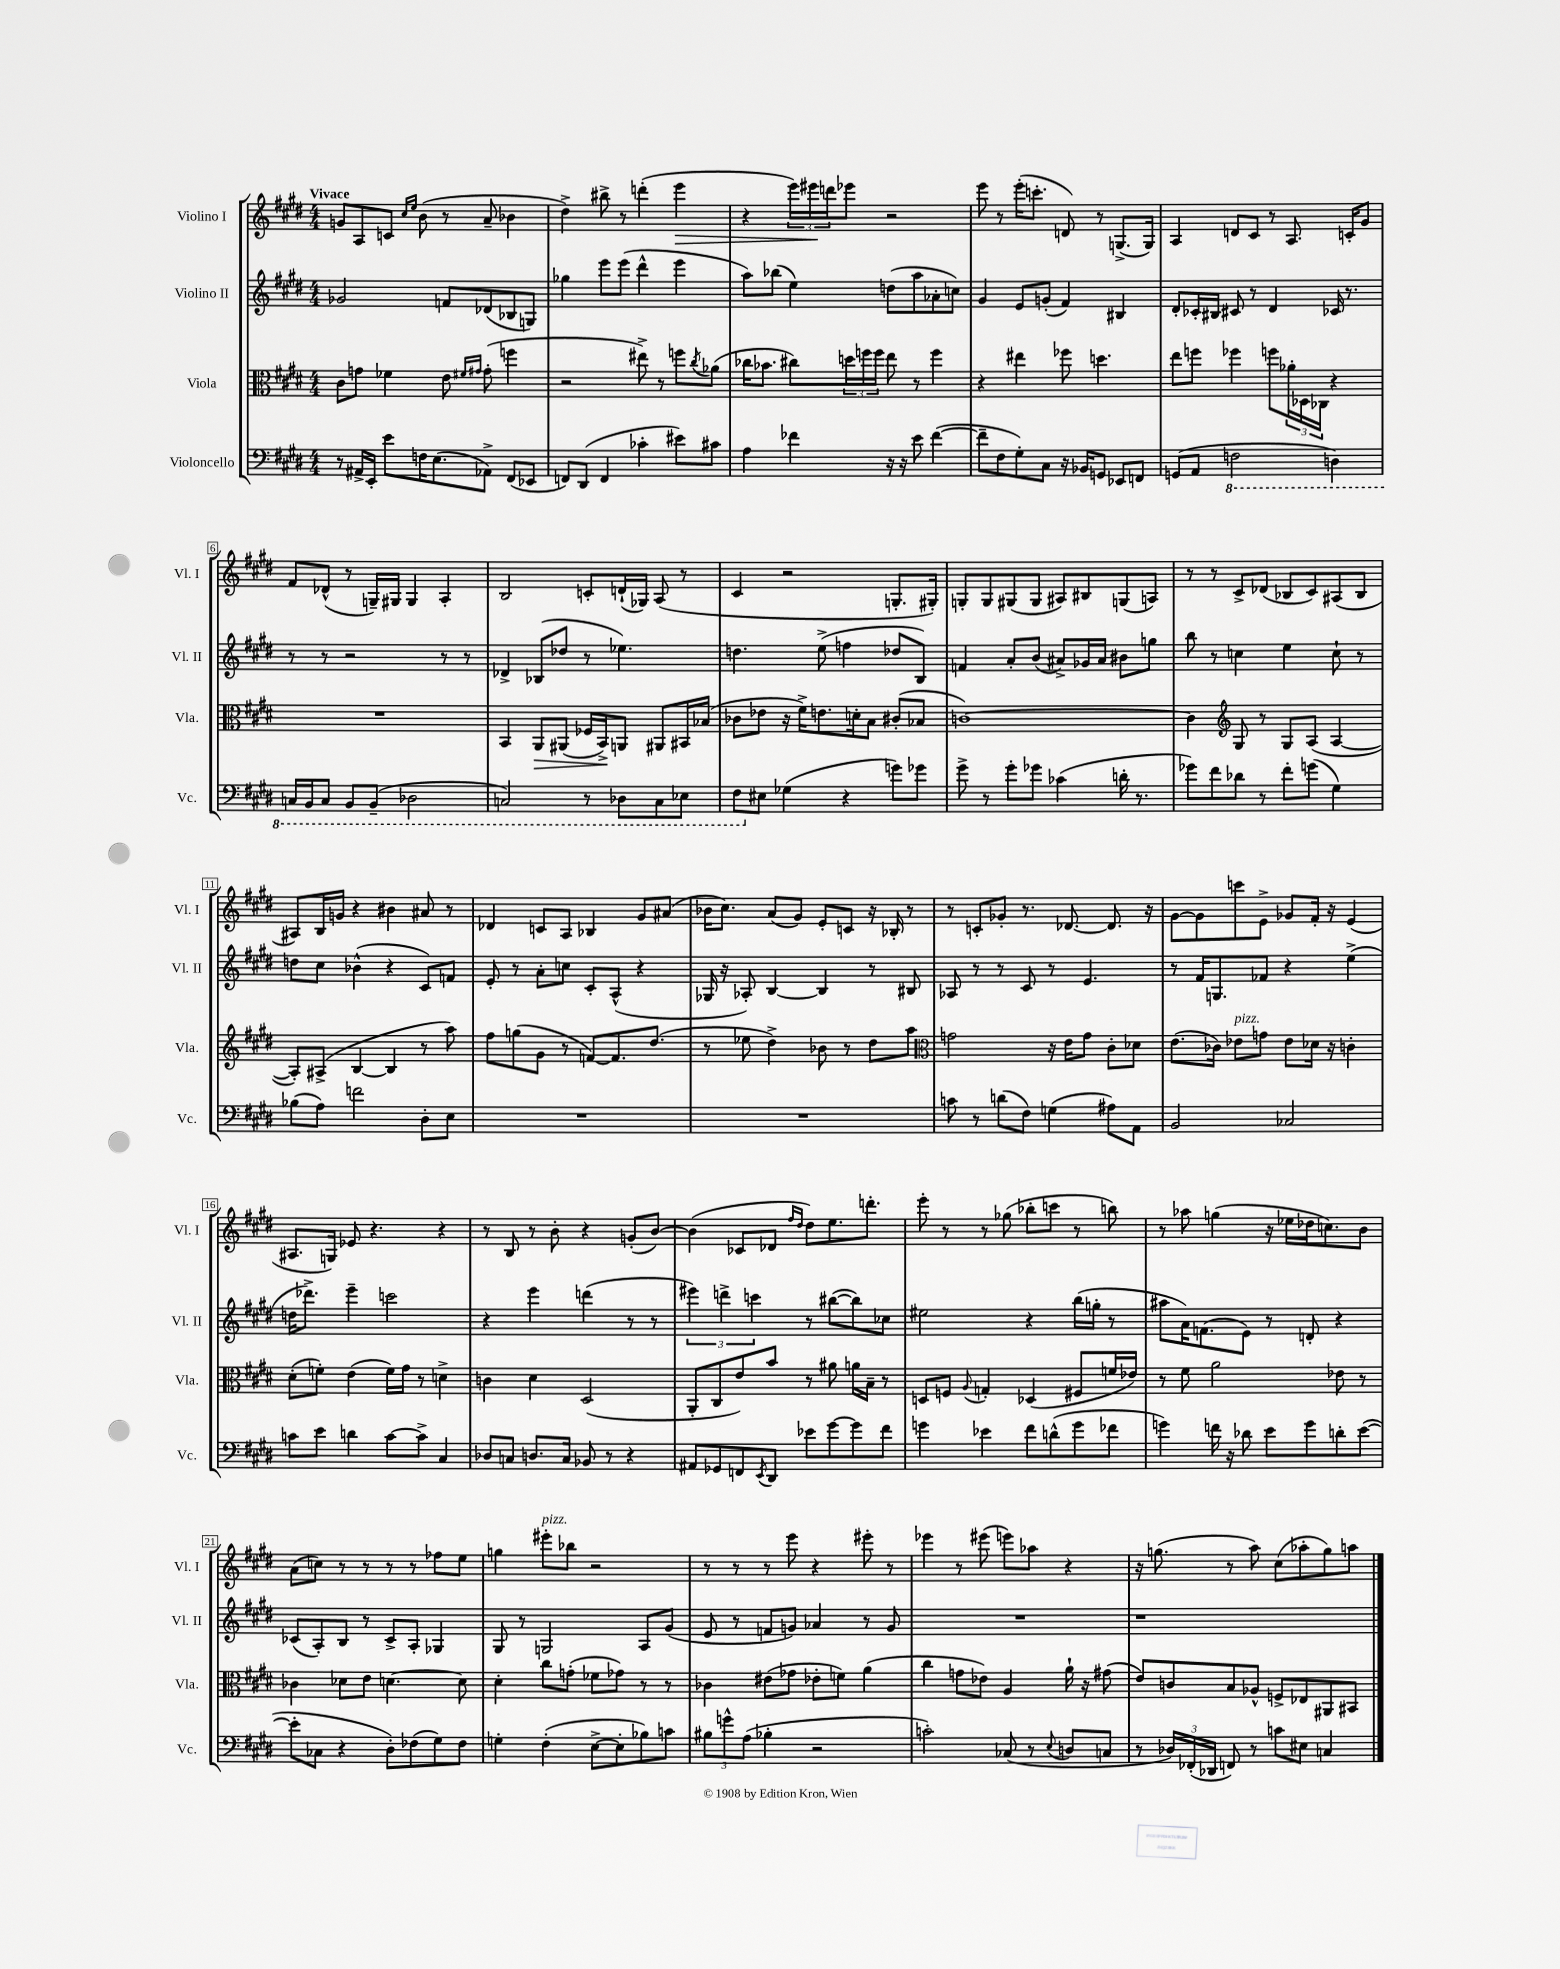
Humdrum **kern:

**kern	**kern	**kern	**kern
*staff4	*staff3	*staff2	*staff1
*clefF4	*clefC3	*clefG2	*clefG2
*k[f#c#g#d#]	*k[f#c#g#d#]	*k[f#c#g#d#]	*k[f#c#g#d#]
*M4/4	*M4/4	*M4/4	*M4/4
8r	8c#	2g-	8g
16AA#^	8g	.	8A
16EE'	.	.	.
8e	4f-	.	8c
.	.	.	16qqcc#
.	.	.	16qqee
16F	.	.	(8b
(8.E	.	.	.
.	8e	8f	8r
.	16qqf#	.	.
.	16qqg#	.	.
8AA-^)	(8g#'	(8d-	8a~
(8FF#	4ff	8B-	4b-
8EE-	.	8G)	.
=	=	=	=
8FF)	2r	4gg-	4dd#^)
(8DD#	.	.	.
4FF	.	8eee	8bb#^
.	.	(8eee	8r
4c-'	8ee#^)	4ddd#^^	(4ddd'
.	8r	.	.
8e#)	8ff	4eee	4eee
.	8qcc#	.	.
8c#	(8a-	.	.
=	=	=	=
4A	16cc-	8aa)	4r
.	8.b-	.	.
.	.	(8bb-	.
4f-	8cc#)	4ee)	24eee)
.	.	.	24eee#
.	.	.	24ddd
.	24dd	.	8eee-
.	24ff	.	.
.	24ff	.	.
16r	8ee	(8dd	2r
16r	.	.	.
8e	8r	8aa	.
([4f-	4ff	8a-'	.
.	.	8cc)	.
=	=	=	=
8f-~]	4r	4g#	8eee
8F#	.	.	8r
8G#')	4ee#	8e	(16eee'
.	.	.	8.ccc'
8C#	.	(8g'	.
16r	8ff-	4f#)	8d)
16BB-	.	.	.
8GG	4.dd	.	8r
8EE-	.	4B#	(8.G^
8FF	.	.	.
.	.	.	16G)
=	=	=	=
(8GG	8ee	8d#'	4A
8AA	8ff	16c-'	.
.	.	16B#	.
2FF	4ff-	8c#	8d
.	.	8r	8c#
.	8ff	4d#	8r
.	24a-'	.	8.A
.	24D-	.	.
.	24C-	.	.
4DD)	4r	16c-	.
.	.	8.r	16c'
.	.	.	8g#
=	=	=	=
16CC	1r	8r	8f#
16BBB	.	.	.
8CC	.	8r	(8d-^^
8BBB	.	2r	8r
(8BBB~	.	.	16G~)
.	.	.	16G#
2DD-	.	.	4G#
.	.	8r	4A'
.	.	8r	.
=	=	=	=
2CC)	4BB	4d-^	2B
.	8AA	(8B-	.
.	(8AA#	8dd-	.
8r	16F-	8r	8c'
.	16BB^)	.	.
8DD-	8AA	4.ee-)	(16d`
.	.	.	16G-)
8CC	8AA#	.	(8A
8EE-	16BB#	.	8r
.	(16B-	.	.
=	=	=	=
8FF#	8c-	4.dd	4c#
8E#	8e-	.	.
(4G-	16r	.	2r
.	16f#^)	.	.
.	8.e	(8ee^	.
4r	.	4ff	.
.	16d'	.	.
.	8B	.	.
8g)	(8c#'	8dd-	8.G'
8g-	8B-	8B)	.
.	.	.	16G#')
=	=	=	=
8g#^	[1c)	4f	8G'
8r	.	.	8G
8g#'	.	8a'	(8G#
8g-	.	(8b	8G#
(4c-	.	8a#^)	8A#)
.	.	16g-	8B#
.	.	16a#	.
16d'	.	8b#	(8G
8.r	.	.	.
.	.	8gg	8A)
=	=	=	=
8g-)	4c]	8bb	8r
8f#	.	8r	8r
*	*clefG2	*	*
8d-	8G#	4cc	8c#^
8r	8r	.	(8d-
8f#'	8G#	4ee	8B-
(8g	(8A	.	8c#)
4G#)	[4A	8cc`	(8A#
.	.	8r	8B-
=	=	=	=
(8B-	8A'])	8dd	8A#)
8A)	(8A#^	8cc#	16B
.	.	.	16g
2f	[4B	(4b-^^	4r
.	4B]	4r	4b#
8D#'	8r	8c#)	8a#
8E	8aa)	8f	8r
=	=	=	=
1r	8ff#	8e'	4d-
.	(8gg	8r	.
.	8g#	8a'	8c
.	8r	8cc	8A
.	[8f)	8c#'	4B-
.	8.f]	(8A^^	.
.	.	4r	8g#
.	(8.dd#	.	.
.	.	.	(8a#
=	=	=	=
1r	8r	16G-	16b-
.	.	16r	8.cc#)
.	8ee-	8A-')	.
.	4dd#^)	[4B	(8a
.	.	.	8g#)
.	8b-	4B]	8e'
.	8r	.	8c
.	8dd#	8r	16r
.	.	.	16B-'
.	8aa	8B#	8r
=	=	=	=
*	*clefC3	*	*
8c	2g	8A-	8r
8r	.	8r	8c'
(8d	.	8r	8g-'
8F#)	.	8c#	8.r
(4G	16r	8r	.
.	16e	.	[8.d-
.	8g	4.e	.
8A#)	8c#'	.	8.d-]
8AA	8d-	.	.
.	.	.	16r
=	=	=	=
2BB	(8.e	8r	[8g#
.	.	16f#	8g#]
.	16c-)	8.G	.
.	8e-	.	8ccc
.	8g	8f-	8e^
2C-	8e-	4r	8g-
.	16d-	.	16f#'
.	16r	.	16r
.	4c'	(4ee^	(4e
=	=	=	=
8c	(8d#'	16dd	8.A#
.	.	8.ddd-^)	.
8e	8f')	.	.
.	.	.	16G)
4d	(4e	4eee~	8e-
.	.	.	4.r
[8c	16f)	2ccc	.
.	16g#	.	.
8c^]	8r	.	.
4C#	4d^	.	4r
=	=	=	=
8D-	4c	4r	8r
8C	.	.	8B
8.D	4d#	4eee	8r
.	.	.	8b'
16C	.	.	.
8BB-	(2D#	(4ddd	4r
8r	.	.	.
4r	.	8r	(8g'
.	.	8r	[8b)
=	=	=	=
8AA#	8AA'	6eee#)	(4b]
8GG-	8C#	.	.
.	.	6ddd^	.
8FF	8e)	.	8c-
.	.	6ccc	.
8qEE	.	.	.
8DD#	8b	.	8d-
.	.	.	16qqff#
.	.	.	16qqdd#
8e-	8r	8r	8dd#)
[8g#	8a#	([8bb#	8.ee
8g#]	16a	8bb#])	.
.	16B~	.	8.ddd'
8f#	8r	8cc-	.
=	=	=	=
4g	8D	2ee#	8eee'
.	8F	.	8r
.	8qqA	.	.
4e-	4G'	.	8r
.	.	.	(8gg-
8f#	(4D-	4r	8bb-'
(8d^^	.	.	8ccc
8g	8F#	(16bb	8r
.	.	16gg'	.
8f-	16f	8r	8bb)
.	16e-)	.	.
=	=	=	=
4g)	8r	8aa#	8r
.	8f#	16a)	8aa-
.	.	(8.f	.
16f	2a	.	(4gg
16r	.	.	.
8d-	.	8e)	.
8e	.	8r	16r
.	.	.	16ee-
8g	.	8d'	16dd-
.	.	.	8.cc)
8d'	8e-	4r	.
([8e	8r	.	8b
=	=	=	=
8e']	4c-	(8c-	(8a
8C-	.	8A')	8cc)
4r	8d-	8B	8r
.	8e	8r	8r
8D#')	[4.d	8c-^	8r
(8F-	.	8A'	8r
8G#)	.	4G-	8ff-
8F-	8d]	.	8ee
=	=	=	=
4G'	4d#'	8G#	4gg
.	.	8r	.
(4F#'	8cc#	2G	8eee#'
.	(8g'	.	8bb-
[8E^	8f-	.	2r
8E']	8g-)	.	.
8B-)	8r	8A	.
8c	8r	(8g#	.
=	=	=	=
12B#	4c-	8e	8r
12g^^	.	.	.
.	.	8r	8r
(12A	.	.	.
4B-'	(8e#	8f	8r
.	8g-	8g)	8eee
2r	8e-'	4a-	4r
.	8f)	.	.
.	(4a	8r	8eee#'
.	.	8g	8r
=	=	=	=
2c')	4cc#	1r	4eee-
.	8g	.	8r
.	8e-)	.	(8eee#
(8C-	4A	.	8eee)
8r	.	.	8aa-
8qqE	.	.	.
8D	16a`	.	4r
.	16r	.	.
8C	(8g#	.	.
=	=	=	=
8r	8e)	1r	16r
.	.	.	(8.gg
24D-)	8c	.	.
(24FF-'	.	.	.
24DD-	.	.	.
8FF)	8B	.	8r
8r	8A-^^	.	8aa)
8c	8F^	.	(8cc#
8E#	8E-	.	8aa-'
4C	8AA#	.	8gg)
.	8BB#	.	8aa
==	==	==	==
*-	*-	*-	*-
